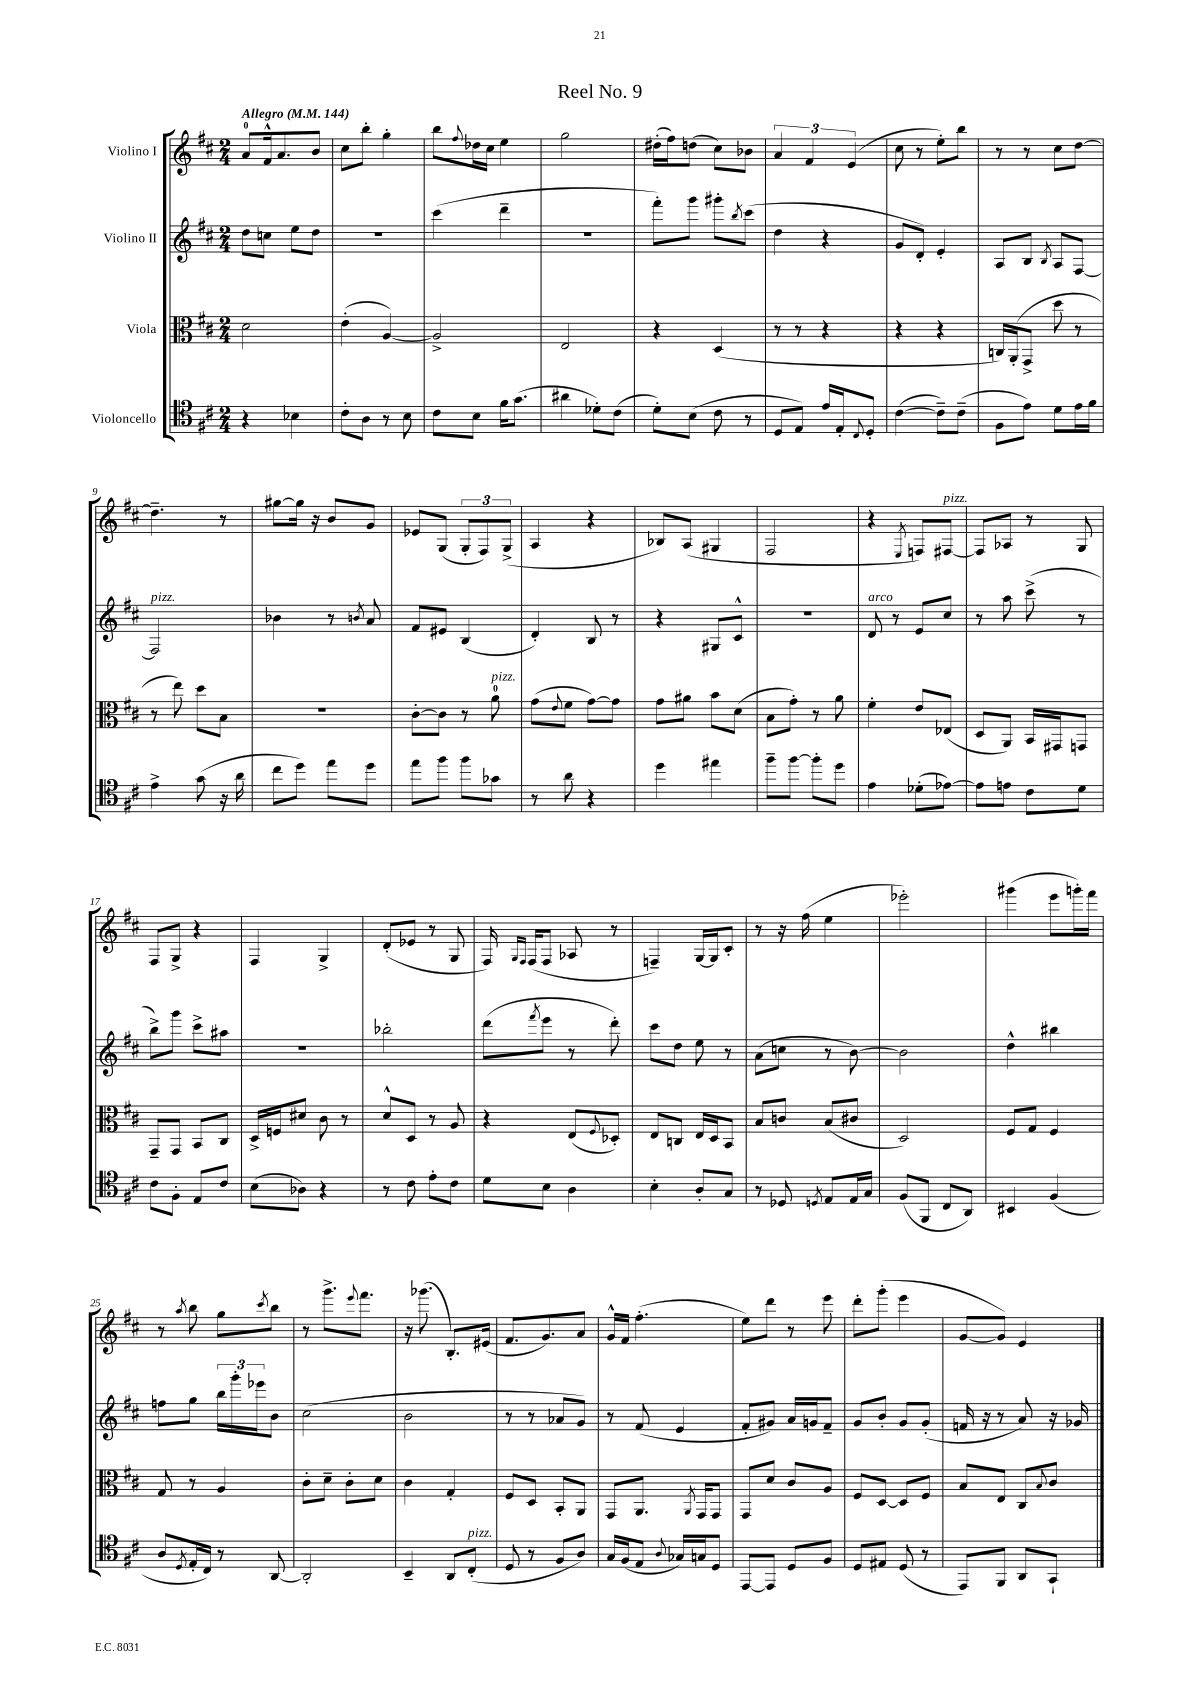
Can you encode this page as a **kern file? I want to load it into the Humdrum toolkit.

**kern	**kern	**kern	**kern
*part4	*part3	*part2	*part1
*staff4	*staff3	*staff2	*staff1
*I"Violoncello	*I"Viola	*I"Violino II	*I"Violino I
*clefC4	*clefC3	*clefG2	*clefG2
*k[f#c#]	*k[f#c#]	*k[f#c#]	*k[f#c#]
*M2/4	*M2/4	*M2/4	*M2/4
*MM144	*MM144	*MM144	*MM144
=1	=1	=1	=1
!	!	!	!LO:TX:a:B:t=Allegro
4r	2d\	8dd\L	8a/L
.	.	8ccn\J	16f#^^/k
.	.	.	8.a/
4B-X\	.	8ee\L	.
.	.	8dd\J	8b/J
=2	=2	=2	=2
8c#'\L	(4e'\	2r	8cc#\L
8A\J	.	.	8bb'\J
8r	[4A/)	.	4gg'\
8B\	.	.	.
=3	=3	=3	=3
8c#\L	2A^/]	(4ccc#\	8bb\L
.	.	.	8qqff#/
8B\J	.	.	16dd-X\L
.	.	.	16cc#\JJ
16f#\KL	.	4ddd~\	4ee\
(8.g\J	.	.	.
=4	=4	=4	=4
4a#X\	2E/	2r	2gg\
8d-X'\L)	.	.	.
(8c#\J	.	.	.
=5	=5	=5	=5
8d'\L)	4r	8fff#'\L)	(16dd#X'\LL
.	.	.	16ff#\J)
(8B\J	.	8ggg\J	(8ddn\J
8c#\	(4D/	8ggg#X'\L	8cc#\L)
.	.	8qbb/	.
8r	.	(8ccc#\J	8b-X\J
=6	=6	=6	=6
8D/L	8r	4dd\	6a/
8E/J)	8r	.	.
.	.	.	6f#/
16e/LL	4r	4r	.
16E'/J	.	.	.
.	.	.	(6e/
8qqC#/	.	.	.
8D'/J	.	.	.
=7	=7	=7	=7
([4c#\	4r	8g/L	8cc#\
.	.	8d'/J)	8r
8c#~\L])	4r	4e'/	8ee'\L)
(8c#~\J	.	.	8bb\J
=8	=8	=8	=8
8F#\L	16Cn/LL)	8A/L	8r
.	(16AA'/J	.	.
8e\J)	8GG^/J	8B/J	8r
.	.	8qB/	.
8d\L	8dd\	8A/L	8cc#\L
16e\L	8r	[8F#/J	[8dd\J
16f#\JJ	.	.	.
!!LO:LB:g=z
=9	=9	=9	=9
!	!	!LO:TX:a:i:t=pizz.	!
4e^\	8r	2F#/]	4.dd~\]
.	8ee\)	.	.
(8g\	8dd\L	.	.
16r	8B\J	.	8r
16a\	.	.	.
=10	=10	=10	=10
8cc#\L	2r	4b-X\	[8gg#X\L
8dd\J)	.	.	16gg#\Jk]
.	.	.	16r
8ee\L	.	8r	8b/L
.	.	8qbn/	.
8dd\J	.	8a/	8g/J
=11	=11	=11	=11
8ee\L	[8c#'\L	8f#/L	8e-X/L
8ff#\J	8c#\J]	8e#X/J	(8G/J
8ff#\L	8r	(4B/	12G'/L
.	.	.	12F#/)
!	!LO:TX:a:i:t=pizz.	!	!
8g-X\J	8a\	.	.
.	.	.	(12G^/J
=12	=12	=12	=12
8r	(8g\L	4d'/)	4A/
.	8qqe/	.	.
8a\	8f#\J	.	.
4r	[8g\L)	8B/	4r
.	8g\J]	8r	.
=13	=13	=13	=13
4dd\	8g\L	4r	8B-X/L)
.	8a#X\J	.	(8A/J
4ee#X\	8b\L	8G#X/L	4G#X/
.	(8d\J	8c#^^/J	.
=14	=14	=14	=14
8ff#~\L	8B\L	2r	2F#/
[8ff#\J	8g'\J)	.	.
8ff#'\L]	8r	.	.
8dd\J	8a\	.	.
=15	=15	=15	=15
!	!	!LO:TX:a:i:t=arco	!
4e\	4f#'\	8d/	4r
.	.	8r	.
.	.	.	8qE/
(8d-X'\L	8e/L	8e/L	8Fn/L)
!	!	!	!LO:TX:a:i:t=pizz.
[8e-X\J)	(8E-X/J	8cc#/J	[8F#X/J
=16	=16	=16	=16
8e-\L]	8D/L	8r	8F#/L]
8en\J	8AA/J)	8aa\	8A-X/J
8c#\L	16BB/LL	(8ccc#^\	8r
.	16GG#X/J	.	.
8d\J	8GGn/J	8r	8G/
!!LO:LB:g=z
=17	=17	=17	=17
8c#\L	8GG~/L	8bb^\L)	8F#/L
8F#'\J	8GG/J	8ggg\J	8G^/J
8E/L	8BB/L	8ccc#^\L	4r
8c#/J	8C#/J	8aa#X\J	.
=18	=18	=18	=18
(8B\L	16D^/LL	2r	4F#/
.	16Fn/J	.	.
8A-X\J)	8d#X/J	.	.
4r	8c#\	.	4G^/
.	8r	.	.
=19	=19	=19	=19
8r	8d^^/L	2bb-X'\	(8d'/L
8c#\	8D/J	.	8e-X/J
8e'\L	8r	.	8r
8c#\J	8A/	.	8G/
=20	=20	=20	=20
8d\L	4r	(8ddd\L	16F#/)
.	.	.	16qqG/LL
.	.	.	16qqF#/JJ
.	.	.	(16F#/KL
.	.	8qfff#/	.
8B\J	.	8eee\J	8F#/J
4A\	(8E/L	8r	8A-X/
.	8qqF#/	.	.
.	8D-X'/J)	8ddd'\)	8r
=21	=21	=21	=21
4B'\	8E/L	8ccc#\L	4Fn~/)
.	8Cn/J	8dd\J	.
8A'/L	16E/LL	8ee\	[16G/LL
.	16D/J	.	16G/J]
8G/J	8BB/J	8r	8c#'/J
=22	=22	=22	=22
8r	8B/L	(8a\L	8r
8D-X/	8cn/J	8ccn\J	16r
.	.	.	(16ff#\
8qDn/	.	.	.
8E/L	(8B/L	8r	4ee\
16E/L	8c#X/J	[8b\)	.
16G/JJ	.	.	.
=23	=23	=23	=23
(8F#/L	2D/)	2b\]	2eee-X'\)
8FF#/J	.	.	.
8C#/L	.	.	.
8AA/J)	.	.	.
=24	=24	=24	=24
4BB#X/	8F#/L	4dd^^\	(4ggg#X\
.	8G/J	.	.
(4F#/	4F#/	4bb#X\	8eee\L
.	.	.	16gggn'\L)
.	.	.	16fff#\JJ
!!LO:LB:g=z
=25	=25	=25	=25
8A/L	8G/	8ffn\L	8r
8qD/	.	.	8qaa/
16E'/L	8r	8gg\J	8bb\
16C#/JJ)	.	.	.
8r	4A/	24bb\LL	8gg\L
.	.	24ggg'\	.
.	.	24eee-X\J	.
.	.	.	8qccc#/
[8AA/	.	8b\J	8bb\J
=26	=26	=26	=26
2AA'/]	8c#'\L	(2cc#\	8r
.	8d~\J	.	8.ggg^\L
.	8c#'\L	.	.
.	.	.	8qqeee/
.	.	.	8.fff#\J
.	8d\J	.	.
=27	=27	=27	=27
4BB~/	4c#\	2b\	16r
.	.	.	(8.ggg-X\
8AA/L	4G'/	.	8.B'/L)
!LO:TX:a:i:t=pizz.	!	!	!
(8C#'/J	.	.	.
.	.	.	(16e#X/Jk
=28	=28	=28	=28
8D/	8F#/L	8r	8.f#/L
8r	8D/J	8r	.
.	.	.	8.g/)
8F#/L	8BB'/L	8a-X/L	.
8A/J)	8AA/J	8g/J)	8a/J
=29	=29	=29	=29
16G/LL	8GG/L	8r	16g^^/LL
(16F#/J	.	.	16f#/JJ
8E/J	8.AA/J	(8f#/	(4.ff#'\
8qqA/	.	.	.
16G-X/LL)	.	4e/	.
.	8qAA/	.	.
16Gn/J	16GG/KL	.	.
8D/J	8GG/J	.	.
=30	=30	=30	=30
[8EE/L	8GG/L	8f#'/L	8ee\L)
8EE/J]	8d/J	8g#X/J)	8ddd\J
8D/L	8c#/L	16a/LL	8r
.	.	16gn/J	.
8F#/J	8A/J	8f#~/J	8eee\
=31	=31	=31	=31
8D/L	8F#/L	8g/L	8ddd'\L
8E#X/J	[8D/J	8b'/J	(8ggg'\J
(8D/	8D/L]	8g/L	4eee\
8r	8F#/J	(8g'/J	.
=32	=32	=32	=32
8EE/L)	8B/L	16fn/	[8g/L
.	.	16r	.
8FF#/J	8E/J	8r	8g/J])
8AA/L	8C#/L	8a/)	4e/
.	8qqB/	.	.
8GG`/J	8c#/J	16r	.
.	.	16g-X/	.
==	==	==	==
*-	*-	*-	*-
